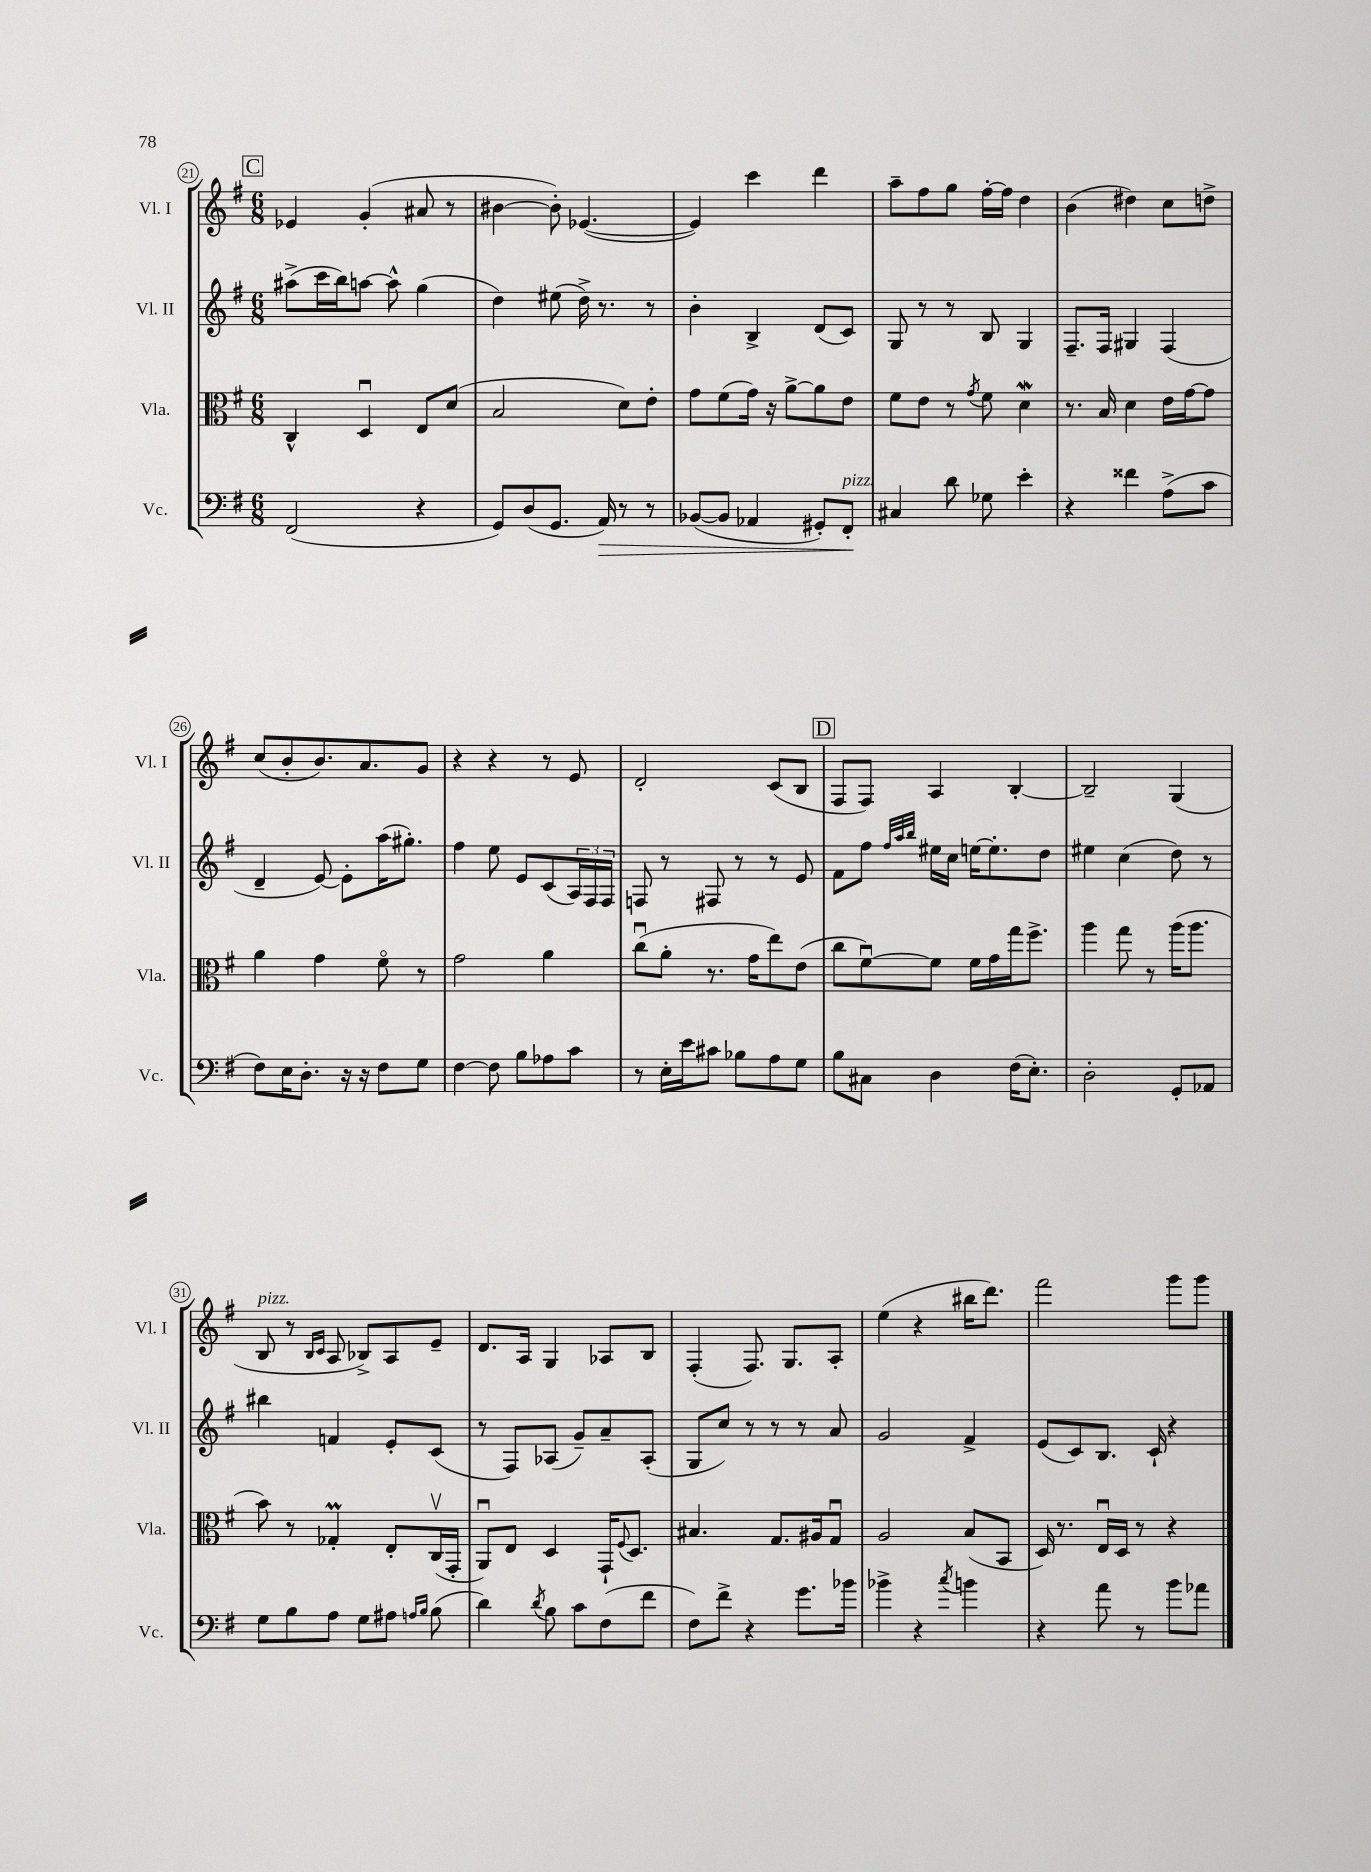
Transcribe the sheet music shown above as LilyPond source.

<<
\new StaffGroup <<
\new Staff = "s0" \with { instrumentName = "Vl. I" shortInstrumentName = "Vl. I" } {
    \clef treble \key g \major \numericTimeSignature \time 6/8
    \mark \markup { \box "C" } ees'4 g'4-.( ais'8 r8 |
    bis'4~ bis'8-.) ees'4.~( |
    ees'4) c'''4 d'''4 |
    a''8-- fis''8 g''8 fis''16~-. fis''16 d''4 |
    b'4( dis''4) c''8 d''8-> |
    c''8( b'8-. b'8.) a'8. g'8 |
    r4 r4 r8 e'8 |
    d'2-. c'8( b8 |
    \mark \markup { \box "D" } fis8 fis8) a4 b4~-. |
    b2-- g4( |
    b8^\markup { \italic "pizz." } r8 \grace { b16 c'16 } a8 bes8->) a8 e'8-- |
    d'8. a16 g4 aes8 b8 |
    fis4-.( fis8.) g8. a8-. |
    e''4( r4 bis''16 d'''8.) |
    fis'''2 g'''8 g'''8 \bar "|." |
}
\new Staff = "s1" \with { instrumentName = "Vl. II" shortInstrumentName = "Vl. II" } {
    \clef treble \key g \major \numericTimeSignature \time 6/8
    \mark \markup { \box "C" } ais''8->( c'''16 b''16) a''8~ a''8-^ g''4( |
    d''4) eis''8( d''16->) r8. r8 |
    b'4-. b4-> d'8( c'8) |
    g8 r8 r8 b8 g4 |
    fis8.-- fis16 gis4 fis4( |
    d'4-- e'8~) e'8-. a''16( gis''8.-.) |
    fis''4 e''8 e'8 c'8( \tuplet 3/2 { a16) fis16 fis16 } |
    f8 r8 fis8 r8 r8 e'8 |
    \mark \markup { \box "D" } fis'8 fis''8 \grace { fis''32 a''32 b''32 } eis''16 c''16 e''16~ e''8.-. d''8 |
    eis''4 c''4( d''8) r8 |
    bis''4 f'4 e'8-. c'8( |
    r8 fis8) aes8( g'8--) a'8-- aes8-.( |
    g8 c''8) r8 r8 r8 a'8 |
    g'2 fis'4-> |
    e'8( c'8) b8. c'16-! r4 \bar "|." |
}
\new Staff = "s2" \with { instrumentName = "Vla." shortInstrumentName = "Vla." } {
    \clef alto \key g \major \numericTimeSignature \time 6/8
    \mark \markup { \box "C" } c4-^ d4\downbow e8 d'8( |
    b2 d'8) e'8-. |
    g'8 fis'8( g'16) r16 a'8~-> a'8 e'8 |
    fis'8 e'8 r8 \acciaccatura { g'8 } fis'8 d'4\mordent |
    r8. b16 d'4 e'16 g'16~ g'8 |
    a'4 g'4 fis'8\flageolet r8 |
    g'2 a'4 |
    c''8\downbow( a'8-. r8. g'16 e''8) e'8( |
    \mark \markup { \box "D" } c''8 fis'8~\downbow) fis'8 fis'16 g'16 g''16 fis''8.-> |
    a''4 g''8 r8 a''16( a''8. |
    b'8) r8 ges4-.\prall e8-. c16\upbow( g,16-. |
    a,8\downbow) e8 d4 g,16-! \appoggiatura { fis8 } d8. |
    bis4. g8. ais16 g8\downbow |
    a2 b8( b,8 |
    d16) r8. e16\downbow d16 r8 r4 \bar "|." |
}
\new Staff = "s3" \with { instrumentName = "Vc." shortInstrumentName = "Vc." } {
    \clef bass \key g \major \numericTimeSignature \time 6/8
    \mark \markup { \box "C" } fis,2( r4 |
    g,8) d8( g,8. a,16\>) r8 r8 |
    bes,8~( bes,8 aes,4 gis,8-.) fis,8-.\!^\markup { \italic "pizz." } |
    cis4 d'8 ges8 e'4-. |
    r4 fisis'4 a8->( c'8 |
    fis8) e16 d8.-. r16 r16 fis8 g8 |
    fis4~ fis8 b8 aes8 c'8 |
    r8 e16-. e'16 cis'8 bes8 a8 g8 |
    \mark \markup { \box "D" } b8 cis8 d4 fis16( e8.-.) |
    d2-. g,8-. aes,8 |
    g8 b8 a8 g8 ais8 \grace { a16 b16 } b8( |
    d'4) \acciaccatura { d'8 } b8 c'8 fis8( fis'8 |
    fis8) fis'8-> r4 g'8. bes'16 |
    bes'4-> r4 \acciaccatura { c''8 } b'4 |
    r4 a'8 r8 b'8 aes'8 \bar "|." |
}
>>
>>
\layout { \context { \Score currentBarNumber = #21 \override BarNumber.stencil = #(make-stencil-circler 0.1 0.3 ly:text-interface::print) } }
